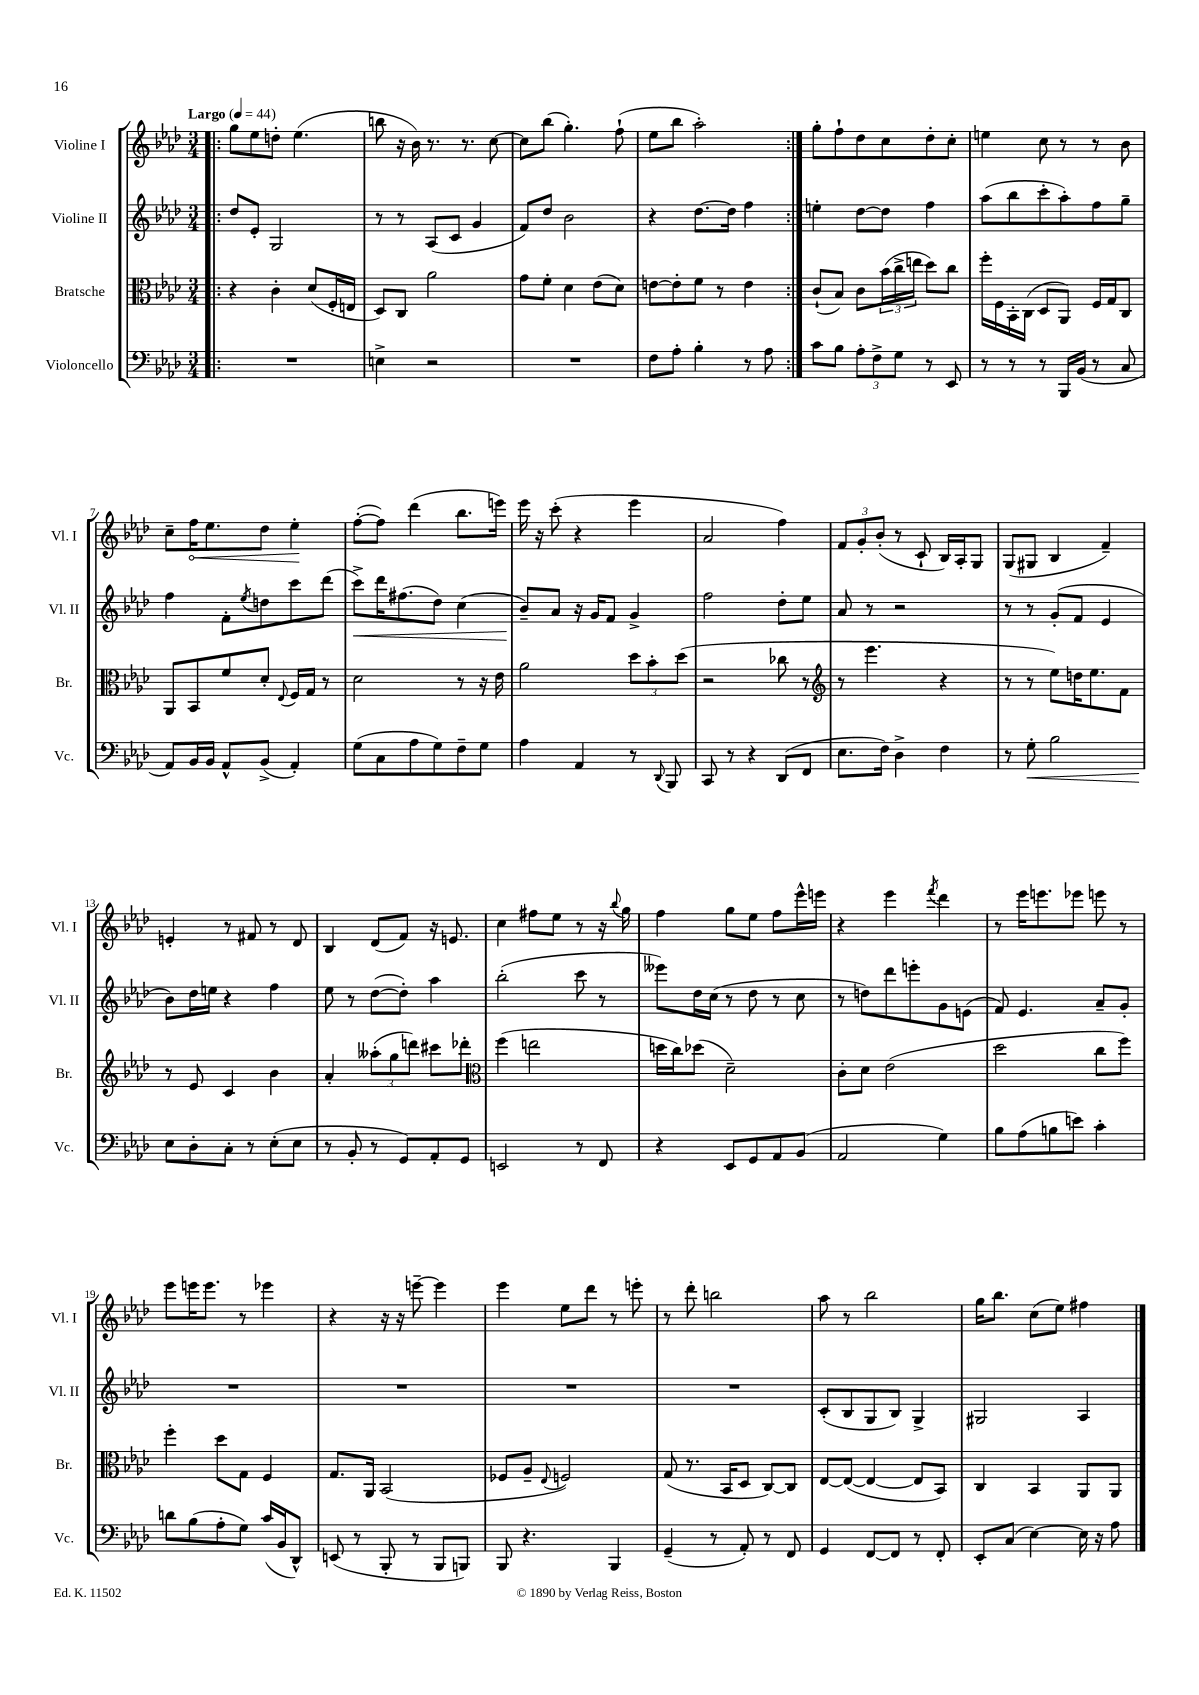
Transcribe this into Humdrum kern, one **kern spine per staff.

**kern	**dynam	**kern	**kern	**dynam	**kern	**dynam
*part4	*part4	*part3	*part2	*part2	*part1	*part1
*staff4	*staff4	*staff3	*staff2	*staff2	*staff1	*staff1
*I"Violoncello	*	*I"Bratsche	*I"Violine II	*	*I"Violine I	*
*I'Vc.	*	*I'Br.	*I'Vl. II	*	*I'Vl. I	*
*clefF4	*	*clefC3	*clefG2	*	*clefG2	*
*k[b-e-a-d-]	*	*k[b-e-a-d-]	*k[b-e-a-d-]	*	*k[b-e-a-d-]	*
*M3/4	*	*M3/4	*M3/4	*	*M3/4	*
*MM44	*	*MM44	*MM44	*	*MM44	*
=1!|:	=1!|:	=1!|:	=1!|:	=1!|:	=1!|:	=1!|:
!	!	!	!	!	!LO:TX:a:B:t=Largo	!
2.r	.	4r	8dd-/L	.	8gg\L	.
.	.	.	8e-'/J	.	8ee-\	.
.	.	4c'\	2G/	.	8ddn'\J	.
.	.	.	.	.	(4.ee-\	.
.	.	(8d-/L	.	.	.	.
.	.	16F'/L	.	.	.	.
.	.	16En/JJ	.	.	.	.
=2	=2	=2	=2	=2	=2	=2
4En^\	.	8D-/L)	8r	.	8bbn\	.
.	.	8C/J	8r	.	16r	.
.	.	.	.	.	16b-\)	.
2r	.	2a-\	(8A-/L	.	8.r	.
.	.	.	8c/J	.	.	.
.	.	.	.	.	8.r	.
.	.	.	4g/	.	.	.
.	.	.	.	.	[8cc\	.
=3	=3	=3	=3	=3	=3	=3
2.r	.	8g\L	8f/L)	.	8cc\L]	.
.	.	8f'\J	8dd-/J	.	(8bb-\J	.
.	.	4d-\	2b-\	.	4.gg'\)	.
.	.	(8e-\L	.	.	.	.
.	.	8d-\J)	.	.	(8ff`\	.
=4	=4	=4	=4	=4	=4	=4
8F\L	.	[8en\L	4r	.	8ee-\L	.
8A-'\J	.	8e'\]	.	.	8bb-\J	.
4B-'\	.	8f\J	[8.dd-\L	.	2aa-'\)	.
.	.	8r	.	.	.	.
.	.	.	16dd-\Jk]	.	.	.
8r	.	4e\	4ff\	.	.	.
8A-\	.	.	.	.	.	.
=5:|!	=5:|!	=5:|!	=5:|!	=5:|!	=5:|!	=5:|!
8c\L	.	(8c`/L	4een'\	.	8gg'\L	.
8B-\J	.	8B-/J)	.	.	8ff`\	.
12A-'\L	.	8c\L	[8dd-\L	.	8dd-\	.
12F^\	.	.	.	.	.	.
.	.	(24b-\L	8dd-\J]	.	8cc\	.
12G\J	.	24cc^\	.	.	.	.
.	.	24een\JJ	.	.	.	.
8r	.	8dd-\L)	4ff\	.	8dd-'\	.
8EE-/	.	8cc\J	.	.	8cc'\J	.
=6	=6	=6	=6	=6	=6	=6
8r	.	16ff'\LL	(8aa-\L	.	4een\	.
.	.	16F\	.	.	.	.
8r	.	16BB-'\	8bb-\	.	.	.
.	.	(16C\JJ	.	.	.	.
8r	.	8D-/L	8ccc'\	.	8cc\	.
16BBB-/LL	.	8AA-/J)	8aa-'\)	.	8r	.
(16BB-/JJ	.	.	.	.	.	.
8r	.	16F/LL	8ff\	.	8r	.
.	.	16G/J	.	.	.	.
8C/	.	8C/J	8gg~\J	.	8b-\	.
!!LO:LB:g=z
=7	=7	=7	=7	=7	=7	=7
8AA-/L)	.	8AA-/L	4ff\	.	8cc~\L	.
!	!	!	!	!	!	!LO:HP:b
16BB-/L	.	8BB-/	.	.	16ff\K	<
16BB-/JJ	.	.	.	.	8.ee-\	.
8AA-^^/L	.	8f/	8f'\L	.	.	.
.	.	.	8qee-/	.	.	.
(8BB-^/J	.	8d-'/J	8ddn\	.	8dd-\J	.
.	.	8qqE-/	.	.	.	.
4AA-'/)	.	16F/LL	8ccc\	.	4ee-'\	.
.	.	16G/JJ	.	.	.	.
.	.	8r	(8ddd-\J	.	.	.
.	.	.	.	.	.	[
=8	=8	=8	=8	=8	=8	=8
!	!	!	!	!LO:HP:b	!	!
(8G\L	.	2d-\	8ccc^\L)	<	([8ff'\L	.
8C\	.	.	16ddd-\K	.	8ff\J])	.
.	.	.	(8.ff#X\	.	.	.
8A-\	.	.	.	.	(4ddd-\	.
8G\)	.	.	8dd-\J)	.	.	.
8F~\	.	8r	(4cc\	.	8.bb-\L	.
8G\J	.	16r	.	.	.	.
.	.	16e-\	.	.	16eeen\Jk)	.
=9	=9	=9	=9	=9	=9	=9
4A-\	.	2a-\	8b-~/L)	.	16eee-\	.
.	.	.	.	.	16r	.
.	.	.	8a-/J	[	(8ccc'\	.
4AA-/	.	.	16r	.	4r	.
.	.	.	16g/KL	.	.	.
.	.	.	8f/J	.	.	.
8r	.	12dd-\L	4g^/	.	4eee-\	.
.	.	12b-'\	.	.	.	.
8qqDD-/	.	.	.	.	.	.
8BBB-/	.	.	.	.	.	.
.	.	(12dd-\J	.	.	.	.
=10	=10	=10	=10	=10	=10	=10
8CC/	.	2r	2ff\	.	2a-/	.
8r	.	.	.	.	.	.
4r	.	.	.	.	.	.
(8DD-/L	.	8cc-X\	8dd-'\L	.	4ff\)	.
8FF/J	.	8r	8ee-\J	.	.	.
=11	=11	=11	=11	=11	=11	=11
*	*	*clefG2	*	*	*	*
8.E-\L	.	8r	8a-/	.	12f/L	.
.	.	.	.	.	12g'/	.
.	.	4.eee-\	8r	.	.	.
.	.	.	.	.	(12b-'/J	.
16F\Jk)	.	.	.	.	.	.
4D-^\	.	.	2r	.	8r	.
.	.	.	.	.	8c`/	.
4F\	.	4r	.	.	16B-/LL)	.
.	.	.	.	.	16A-'/J	.
.	.	.	.	.	8G/J	.
=12	=12	=12	=12	=12	=12	=12
8r	.	8r	8r	.	(8G/L	.
!	!LO:HP:b	!	!	!	!	!
8G'\	<	8r	8r	.	8G#X/J	.
2B-\	.	8ee-\L)	(8g'/L	.	4B-/	.
.	.	16ddn\K	8f/J	.	.	.
.	.	8.ee-\	.	.	.	.
.	.	.	4e-/	.	4f~/)	.
.	.	8f\J	.	.	.	.
!!LO:LB:g=z
=13	=13	=13	=13	=13	=13	=13
8E-\L	.	8r	8b-\L)	.	4en'/	.
8D-'\	[	8e-/	16dd-\L	.	.	.
.	.	.	16een\JJ	.	.	.
8C'\J	.	4c/	4r	.	8r	.
8r	.	.	.	.	8f#X/	.
(8E-'\L	.	4b-\	4ff\	.	8r	.
8E-\J	.	.	.	.	8d-/	.
=14	=14	=14	=14	=14	=14	=14
8r	.	4a-'/	8ee-\	.	4B-/	.
8BB-'/	.	.	8r	.	.	.
8r	.	(12aa--X'\L	([8dd-\L	.	(8d-/L	.
.	.	12gg\	.	.	.	.
8GG/L)	.	.	8dd-'\J])	.	8f/J)	.
.	.	12dddn\J)	.	.	.	.
8AA-'/	.	8ccc#X\L	4aa-\	.	16r	.
.	.	.	.	.	8.en/	.
8GG/J	.	8ddd-X'\J	.	.	.	.
=15	=15	=15	=15	=15	=15	=15
*	*	*clefC3	*	*	*	*
2EEn/	.	(4ff\	(2bb-'\	.	4cc\	.
.	.	2een\	.	.	8ff#X\L	.
.	.	.	.	.	8ee-\J	.
8r	.	.	8ccc\	.	8r	.
8FF/	.	.	8r	.	16r	.
.	.	.	.	.	8qqbb-/	.
.	.	.	.	.	16gg\	.
=16	=16	=16	=16	=16	=16	=16
4r	.	16ddn\LL	8eee--X\L)	.	4ff\	.
.	.	16cc\J)	.	.	.	.
.	.	(8dd-X\J	16dd-\L	.	.	.
.	.	.	(16cc\JJ	.	.	.
8EE-/L	.	2d-~\)	8r	.	8gg\L	.
8GG/	.	.	8dd-\	.	8ee-\J	.
8AA-/	.	.	8r	.	8ff\L	.
(8BB-/J	.	.	8cc\	.	16eee-^^\L	.
.	.	.	.	.	16eeen\JJ	.
=17	=17	=17	=17	=17	=17	=17
2AA-/	.	8c'\L	8r	.	4r	.
.	.	8d-\J	8ddn\L)	.	.	.
.	.	(2e-\	8ddd-\	.	4eee-\	.
.	.	.	8eeen'\	.	.	.
.	.	.	.	.	8qfff/	.
4G\)	.	.	8g\	.	4ddd-\	.
.	.	.	(8en\J	.	.	.
=18	=18	=18	=18	=18	=18	=18
8B-\L	.	2dd-\	8f/)	.	8r	.
(8A-\	.	.	4.e-/	.	16eee-\KL	.
.	.	.	.	.	8.eeen\	.
8Bn\	.	.	.	.	.	.
8en\J)	.	.	.	.	8eee-X\J	.
4c'\	.	8cc\L	8a-~/L	.	8eeen\	.
.	.	8ff\J)	8g'/J	.	8r	.
!!LO:LB:g=z
=19	=19	=19	=19	=19	=19	=19
8dn\L	.	4ff'\	2.r	.	8eee-\L	.
(8B-\	.	.	.	.	16eeen\K	.
.	.	.	.	.	8.eee\J	.
8A-'\	.	8dd-\L	.	.	.	.
8G\J)	.	8G\J	.	.	8r	.
(16c/LL	.	4F/	.	.	4eee-X\	.
16BB-/J	.	.	.	.	.	.
8DD-^^/J)	.	.	.	.	.	.
=20	=20	=20	=20	=20	=20	=20
(8EEn/	.	8.G/L	2.r	.	4r	.
8r	.	.	.	.	.	.
.	.	16AA-/Jk	.	.	.	.
8BBB-'/	.	(2BB-/	.	.	16r	.
.	.	.	.	.	16r	.
8r	.	.	.	.	[8eeen~\	.
8BBB-/L	.	.	.	.	4eee\]	.
8BBBn/J)	.	.	.	.	.	.
=21	=21	=21	=21	=21	=21	=21
8BBB-/	.	8F-X/L	2.r	.	4eee-\	.
4.r	.	8A-~/J	.	.	.	.
.	.	8qqE-/	.	.	.	.
.	.	2Fn/)	.	.	8ee-\L	.
.	.	.	.	.	8ddd-\J	.
4BBB-/	.	.	.	.	8r	.
.	.	.	.	.	8eeen'\	.
=22	=22	=22	=22	=22	=22	=22
(4GG~/	.	(8G/	2.r	.	8r	.
.	.	8.r	.	.	8ddd-'\	.
8r	.	.	.	.	2bbn\	.
.	.	16BB-/KL	.	.	.	.
8AA-'/)	.	8D-/J	.	.	.	.
8r	.	[8C/L)	.	.	.	.
8FF/	.	8C/J]	.	.	.	.
=23	=23	=23	=23	=23	=23	=23
4GG/	.	[8E-/L	(8c'/L	.	8aa-\	.
.	.	(8E-/J_	8B-/	.	8r	.
[8FF/L	.	4E-/_	8G/	.	2bb-\	.
8FF/J]	.	.	8B-/J)	.	.	.
8r	.	8E-/L]	4G^/	.	.	.
8FF'/	.	8BB-/J)	.	.	.	.
=24	=24	=24	=24	=24	=24	=24
8EE-'/L	.	4C/	2G#X/	.	16gg\KL	.
.	.	.	.	.	8.bb-\J	.
(8C/J	.	.	.	.	.	.
[4E-\)	.	4BB-/	.	.	(8cc\L	.
.	.	.	.	.	8ee-\J)	.
16E-\]	.	8AA-/L	4A-/	.	4ff#X\	.
16r	.	.	.	.	.	.
8A-\	.	8AA-/J	.	.	.	.
==	==	==	==	==	==	==
*-	*-	*-	*-	*-	*-	*-
